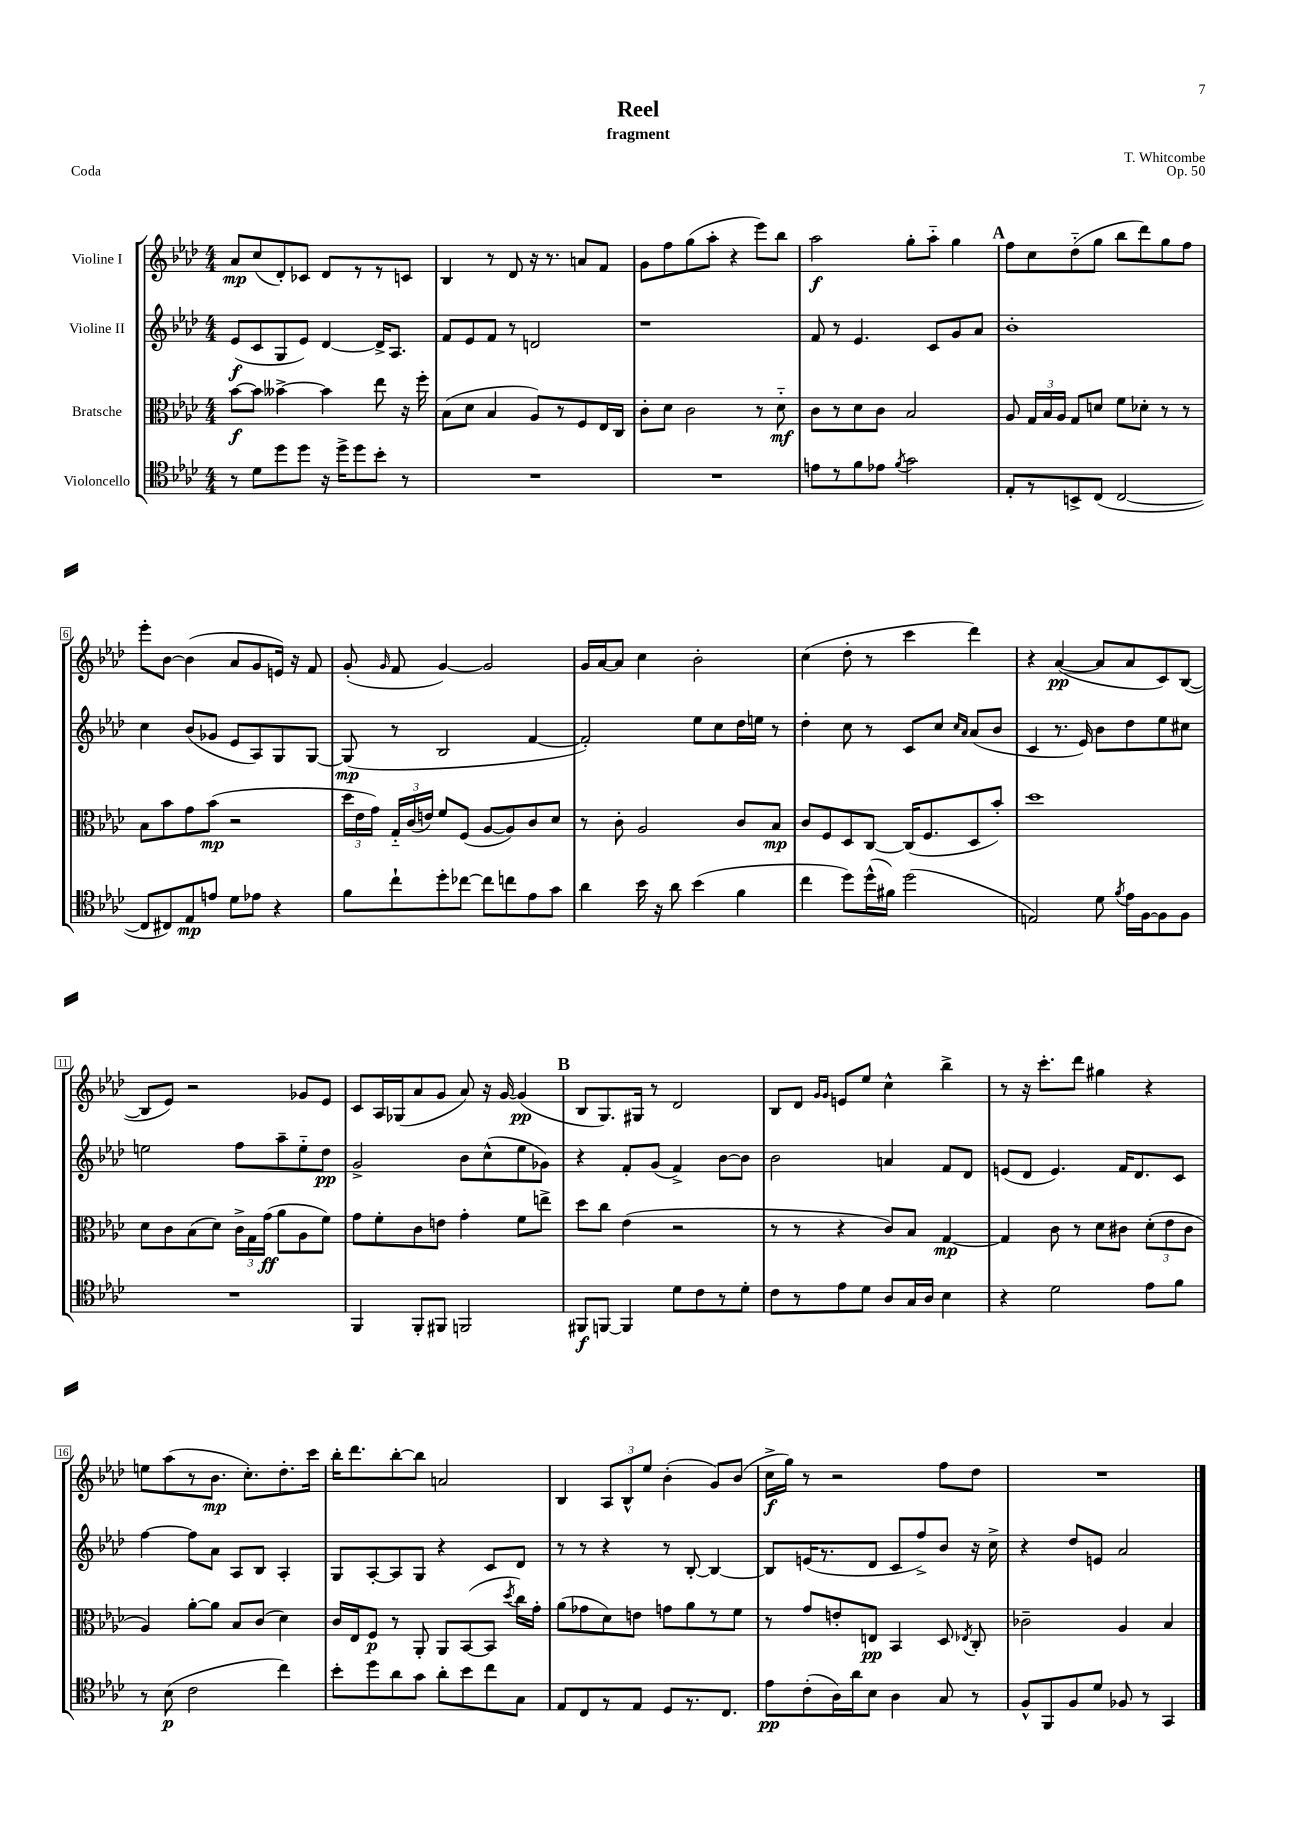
\header { title = "Reel" composer = "T. Whitcombe" subtitle = "fragment" opus = "Op. 50" piece = "Coda" }
<<
\new StaffGroup <<
\new Staff = "s0" \with { instrumentName = "Violine I" } {
    \clef treble \key aes \major \numericTimeSignature \time 4/4
    \autoBeamOff aes'8[\mp c''8( des'8-.) ces'8] des'8[ r8 r8 c'8] |
    bes4 r8 des'8 r16 r8. a'8[ f'8] |
    g'8[ f''8 g''8( aes''8]-. r4 ees'''8[) bes''8] |
    aes''2\f g''8[-. aes''8]-_ g''4 |
    \mark \markup { \bold "A" } f''8[ c''8 des''8-_( g''8] bes''8[ des'''8) g''8 f''8] |
    ees'''8[-. bes'8]~ bes'4( aes'8[ g'8 e'16]) r16 f'8 |
    g'8-.( \grace { g'16 } f'8 g'4~) g'2 |
    g'16[ aes'16~ aes'8] c''4 bes'2-. |
    c''4( des''8-. r8 c'''4 des'''4) |
    r4 aes'4~\pp( aes'8[ aes'8 c'8) bes8]~( |
    bes8[ ees'8]) r2 ges'8[ ees'8] |
    c'8[ aes16 ges16( aes'8 g'8] aes'8) r16 g'16~ g'4\pp( |
    \mark \markup { \bold "B" } bes8[ g8.) gis16] r8 des'2 |
    bes8[ des'8] \grace { g'16[ g'16] } e'8[ ees''8] c''4-^ bes''4-> |
    r8 r16 c'''8.[-. des'''8] gis''4 r4 |
    e''8[ aes''8( r8 bes'8.]\mp c''8.[-.) des''8.-. c'''16] |
    bes''16[-. des'''8. bes''8~-. bes''8] a'2 |
    bes4 \tuplet 3/2 { aes8[ bes8-^ ees''8] } bes'4-.( g'8[) bes'8]( |
    c''16[->\f g''16]) r8 r2 f''8[ des''8] |
    R1 \bar "|." |
}
\new Staff = "s1" \with { instrumentName = "Violine II" } {
    \clef treble \key aes \major \numericTimeSignature \time 4/4
    \autoBeamOff ees'8[\f( c'8 g8 ees'8]) des'4~ des'16[-> aes8.] |
    f'8[ ees'8 f'8] r8 d'2 |
    r1 |
    f'8 r8 ees'4. c'8[ g'8 aes'8] |
    \mark \markup { \bold "A" } bes'1-. |
    c''4 bes'8[( ges'8] ees'8[ aes8) g8 g8]~ |
    g8\mp( r8 bes2 f'4~ |
    f'2-.) ees''8[ c''8 des''16 e''16] r8 |
    des''4-. c''8 r8 c'8[ c''8] \grace { c''16[ aes'16] } aes'8[( bes'8] |
    c'4 r8. ees'16) bes'8[ des''8 ees''8 cis''8] |
    e''2 f''8[ aes''8-- e''8-_ des''8]\pp |
    g'2-> bes'8[ c''8-^( ees''8 ges'8]) |
    \mark \markup { \bold "B" } r4 f'8[-. g'8]( f'4->) bes'8[~ bes'8] |
    bes'2 a'4 f'8[ des'8] |
    e'8[( des'8] e'4.) f'16[ des'8. c'8] |
    f''4~ f''8[ aes'8] aes8[ bes8] aes4-. |
    g8[ aes8~-. aes8 g8] r4 c'8[ des'8] |
    r8 r8 r4 r8 bes8~-. bes4~ |
    bes8[ e'16( r8. des'8] c'8[ f''8->) bes'8] r16 c''16-> |
    r4 des''8[ e'8] aes'2 \bar "|." |
}
\new Staff = "s2" \with { instrumentName = "Bratsche" } {
    \clef alto \key aes \major \numericTimeSignature \time 4/4
    \autoBeamOff bes'8[~\f bes'8] beses'4~-> beses'4 ees''8 r16 f''16-. |
    bes8[( des'8] bes4 aes8[) r8 f8 ees16 c16] |
    c'8[-. des'8] c'2 r8 des'8-_\mf |
    c'8[ r8 des'8 c'8] bes2 |
    \mark \markup { \bold "A" } aes8 \tuplet 3/2 { g16[ bes16 aes16] } g8[ d'8] f'8[ des'8]-. r8 r8 |
    bes8[ bes'8 g'8 bes'8]\mp( r2 |
    \tuplet 3/2 { des''16[ ees'16 g'16]) } \tuplet 3/2 { g16[-_ c'16( e'16]) } f'8[ f8]( aes8[~ aes8) c'8 des'8] |
    r8 c'8-. aes2 c'8[ bes8]\mp |
    c'8[ f8 des8 c8]~ c16[( f8. des8 bes'8]-.) |
    des''1 |
    des'8[ c'8 bes8( des'8]) \tuplet 3/2 { c'16[-> g16 g'16]\ff( } aes'8[ aes8 f'8]) |
    g'8[ f'8-. c'8 e'8] g'4-. f'8[ e''8]-> |
    \mark \markup { \bold "B" } des''8[ c''8] ees'4( r2 |
    r8 r8 r4 c'8[) bes8] g4~\mp |
    g4 c'8 r8 des'8[ cis'8] \tuplet 3/2 { des'8[-.( ees'8 cis'8] } |
    aes4) aes'8[~-. aes'8] bes8[ c'8]( des'4) |
    c'16[ ees16 f8]\p r8 aes,8-. aes,8[ bes,8~( bes,8] \acciaccatura { des''8 } c''16[) g'16]-. |
    aes'8[( ges'8 des'8) e'8] g'8[ aes'8 r8 f'8] |
    r8 g'8[ e'8-. e8]\pp bes,4 des8 \acciaccatura { ees8 } c8-. |
    ces'2-- aes4 bes4 \bar "|." |
}
\new Staff = "s3" \with { instrumentName = "Violoncello" } {
    \clef tenor \key aes \major \numericTimeSignature \time 4/4
    \autoBeamOff r8 des'8[ des''8 des''8] r16 des''16[-> des''8 bes'8]-. r8 |
    R1 |
    R1 |
    e'8[ r8 f'8 ees'8] \acciaccatura { f'8 } g'2 |
    \mark \markup { \bold "A" } ees8[-. r8 b,8-> c8]( c2~ |
    c8[ cis8) ees8\mp e'8] des'8[ ees'8] r4 |
    f'8[ c''8-! des''8-. ces''8]~ ces''8[ c''8 ees'8 g'8] |
    aes'4 bes'16 r16 aes'8 bes'4( f'4 |
    c''4 des''8[) des''16-^( fis'16]) des''2( |
    e2) des'8 \acciaccatura { f'8 } ees'16[ f16~ f8 f8] |
    R1 |
    f,4 f,8[-. fis,8] f,2 |
    \mark \markup { \bold "B" } fis,8[\f f,8]~ f,4 des'8[ c'8 r8 des'8]-. |
    c'8[ r8 ees'8 des'8] aes8[ g16 aes16] bes4 |
    r4 des'2 ees'8[ f'8] |
    r8 bes8\p( c'2 c''4) |
    bes'8[-. des''8 aes'8 g'8] aes'8[-. bes'8 c''8 g8] |
    ees8[ c8 r8 ees8] des8[ r8. c8.] |
    ees'8[\pp c'8-.( aes16) aes'16 bes8] aes4 g8 r8 |
    f8[-^ f,8 f8 des'8] fes8 r8 g,4 \bar "|." |
}
>>
>>
\layout { \context { \Score \override BarNumber.stencil = #(make-stencil-boxer 0.1 0.3 ly:text-interface::print) } }
